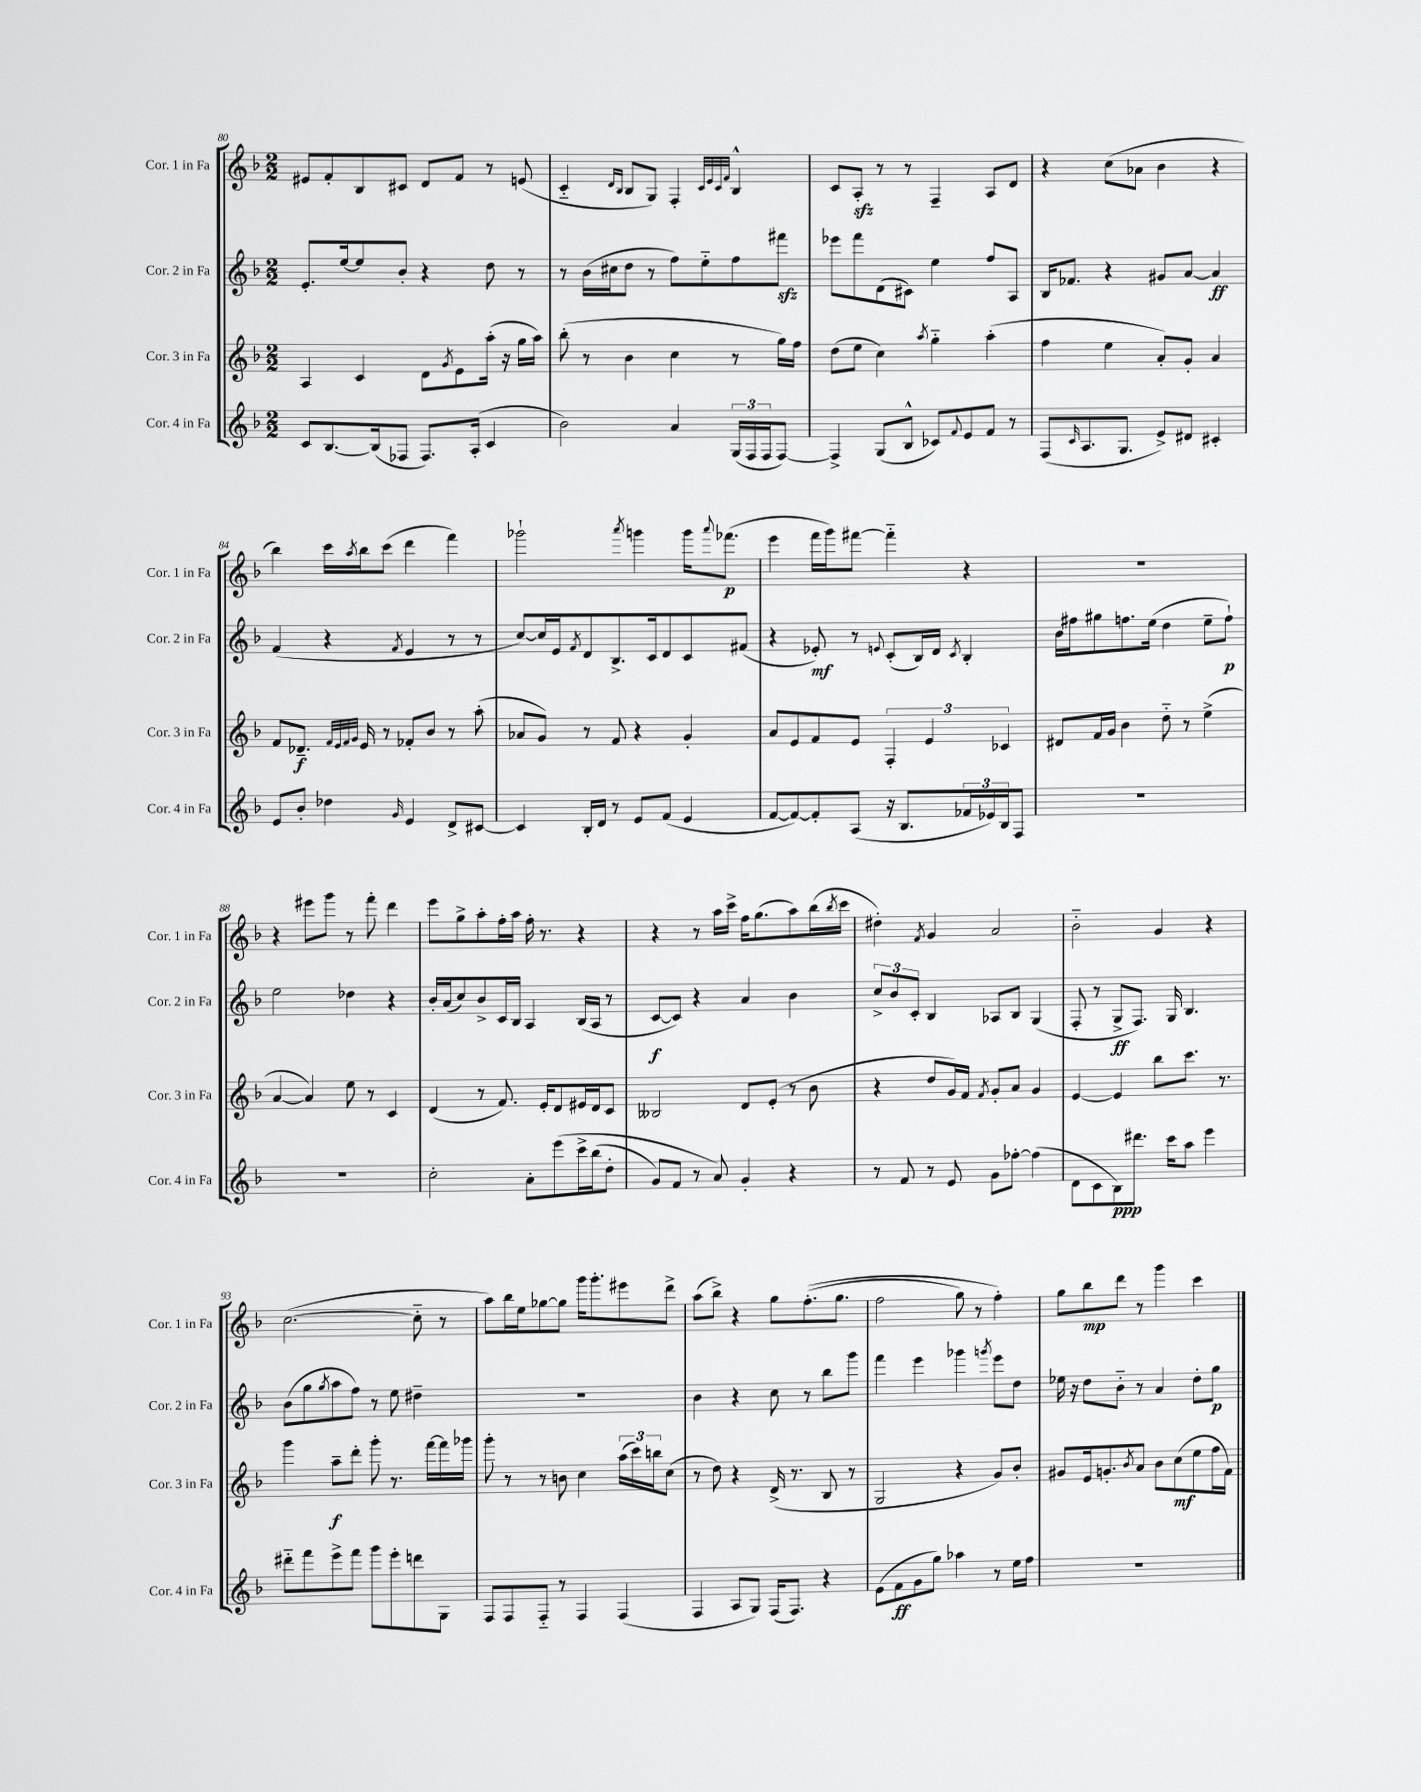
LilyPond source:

<<
\new StaffGroup <<
\new Staff = "s0" \with { instrumentName = "Cor. 1 in Fa" shortInstrumentName = "Cor. 1 in Fa" } {
    \clef treble \key f \major \numericTimeSignature \time 2/2
    eis'8 f'8-. bes8 cis'8 d'8 f'8 r8 e'8( |
    c'4-_ \grace { d'16 bes16 } bes8 g8) f4-. \grace { c'32 e'32 c'32 f'32 } bes4-^ |
    c'8 a8-.\sfz r8 r8 f4-- a8 d'8 |
    r4 c''8( aes'8 bes'4 r4 |
    bes''4) c'''16 \acciaccatura { a''8 } bes''16 c'''8( d'''4 f'''4) |
    ges'''2-! \acciaccatura { a'''8 } g'''4 g'''16 \appoggiatura { a'''8 } fes'''8.\p( |
    e'''4 f'''16 g'''16) fis'''8~ fis'''4-_ r4 |
    R1 |
    r4 eis'''8 g'''8 r8 f'''8-. d'''4 |
    e'''8 g''8-> a''8-. f''16-. a''16 f''16-. r8. r4 |
    r4 r8 a''16 c'''16-> f''16 g''8.( a''8) bes''16( \acciaccatura { bes''8 } c'''16 |
    dis''4-.) \acciaccatura { f'8 } g'4 a'2 |
    bes'2-_ g'4 r4 |
    c''2.~( c''8-_ r8 |
    a''8) bes''16 e''16 ges''8~ ges''8 g'''16 g'''8.-. eis'''8 d'''8-> |
    a''8( bes''8->) r4 g''8 f''8.-.(\( g''8. |
    f''2 g''8) r8 f''4-.\) |
    g''8 bes''8\mp d'''8 r8 g'''4 c'''4 \bar "|." |
}
\new Staff = "s1" \with { instrumentName = "Cor. 2 in Fa" shortInstrumentName = "Cor. 2 in Fa" } {
    \clef treble \key f \major \numericTimeSignature \time 2/2
    e'8.-. e''16~ e''8 bes'8-. r4 d''8 r8 |
    r8 bes'16( cis''16 d''8 r8 f''8) e''8-_ f''8 fis'''8\sfz |
    ees'''8 f'''8 d'8( cis'8) e''4 f''8 a8 |
    bes16 fes'8. r4 gis'8 a'8~ a'4\ff |
    f'4( r4 \acciaccatura { f'8 } e'4 r8 r8 |
    c''8~) c''16 e'16 \acciaccatura { f'8 } d'8 bes8.-> c'16 d'8 c'8 fis'8( |
    r4 ees'8-.\mf) r8 \appoggiatura { e'8 } c'8-.( bes16) d'16 \acciaccatura { c'8 } bes4-. |
    bes'16 fis''16 gis''8 f''8. e''16( d''4 e''8-- f''8-!\p) |
    e''2 des''4 r4 |
    bes'16-. a'16( c''8) bes'8-> c'16 bes16 a4 bes16( a16 r8 |
    c'8~\f c'8) r4 a'4 bes'4 |
    \tuplet 3/2 { c''8-> bes'8 c'8-. } bes4 aes8 bes8 g4( |
    f8-. r8 g8->\ff f8.) g16 bes4. |
    bes'8( g''8 \acciaccatura { g''8 } a''8 f''8) r8 e''8 dis''4-- |
    R1 |
    bes'4 r4 c''8 r8 bes''8 g'''8 |
    f'''4 e'''4 ges'''4 \acciaccatura { g'''8 } e'''8 d''8 |
    ees''16 r16 d''8 bes'8-_ r8 a'4 d''8-. g''8\p \bar "|." |
}
\new Staff = "s2" \with { instrumentName = "Cor. 3 in Fa" shortInstrumentName = "Cor. 3 in Fa" } {
    \clef treble \key f \major \numericTimeSignature \time 2/2
    a4 c'4 d'8 \acciaccatura { g'8 } e'8 a''16-.( r16 g''16 a''16) |
    bes''8-.( r8 bes'4 c''4 r8 g''16) f''16 |
    d''8( e''8 c''4) \acciaccatura { a''8 } g''4-_ a''4-.( |
    f''4 e''4 a'8-.) g'8-. a'4 |
    f'8 des'8.--\f \grace { f'32 e'32 f'32 g'32 } e'16 r8 fes'8-. bes'8 r8 a''8-.( |
    aes'8 g'8) r8 f'8 r4 g'4-. |
    a'8 e'8 f'8 e'8 \tuplet 3/2 { f4-. e'4 ces'4 } |
    dis'8 f'16 g'16 bes'4 d''8-_ r8 e''4->( |
    a'4~ a'4) e''8 r8 c'4 |
    d'4( r8 f'8.) e'16-. d'8 eis'16 d'16 c'8 |
    beses2 d'8 e'8-.( r8 bes'8 |
    r4 d''8 g'16) f'16 \acciaccatura { f'8 } g'8-. a'8 g'4 |
    e'4~ e'4 bes''8 c'''8. r8. |
    g'''4 a''8--\f d'''8-. g'''8-. r8. f'''16~ f'''16 ges'''16 |
    g'''8-. r8 r8 b'8 c''4 \tuplet 3/2 { a''16( c'''16) b''16 } c''8( |
    r8 d''8) r4 d'16->( r8. bes8 r8 |
    g2 r4 g'8) bes'8-. |
    gis'8 e'16 g'8.-. \acciaccatura { bes'8 } a'8 bes'8 c''8\mf( e''8 f''16 f'16) \bar "|." |
}
\new Staff = "s3" \with { instrumentName = "Cor. 4 in Fa" shortInstrumentName = "Cor. 4 in Fa" } {
    \clef treble \key f \major \numericTimeSignature \time 2/2
    c'8 bes8.~ bes16( fes8 fes8.) a16-.( c'4 |
    bes'2) a'4 \tuplet 3/2 { g16( f16 f16 } f8~) |
    f4-> g8( bes8-^ ces'8) \appoggiatura { f'8 } e'8 f'8 r8 |
    f8( \grace { c'16 } a8. g8. e'8->) dis'8 cis'4-. |
    e'8 bes'8-. des''4 \grace { g'16 } e'4 d'8-> cis'8~ |
    cis'4 bes16-. d'16 r8 e'8 f'8( e'4 |
    f'8~ f'8~) f'8-. a8( r16 bes8. \tuplet 3/2 { fes'16 ees'16) bes16 } f8 |
    R1 |
    R1 |
    c''2-. a'8-. e'''8\( c'''16-> bes''16( d''8-. |
    g'8) f'8 r8 a'8\) g'4-. r4 |
    r8 f'8 r8 e'8 g'8 fes''8~-. fes''4( |
    d'8 c'8 bes8\ppp) dis'''8. c'''16 a''8 e'''4 |
    dis'''8-_ f'''8 e'''8-> f'''8 g'''8 e'''8-. d'''8 g8 |
    f8 f8 f8-_ r8 f4 f4( |
    f4 a8 g8) f16( f8.) r4 |
    e'8( f'8\ff g'8 g''8) aes''4 r8 e''16 f''16 |
    R1 \bar "|." |
}
>>
>>
\layout { \context { \Score currentBarNumber = #80 } }
